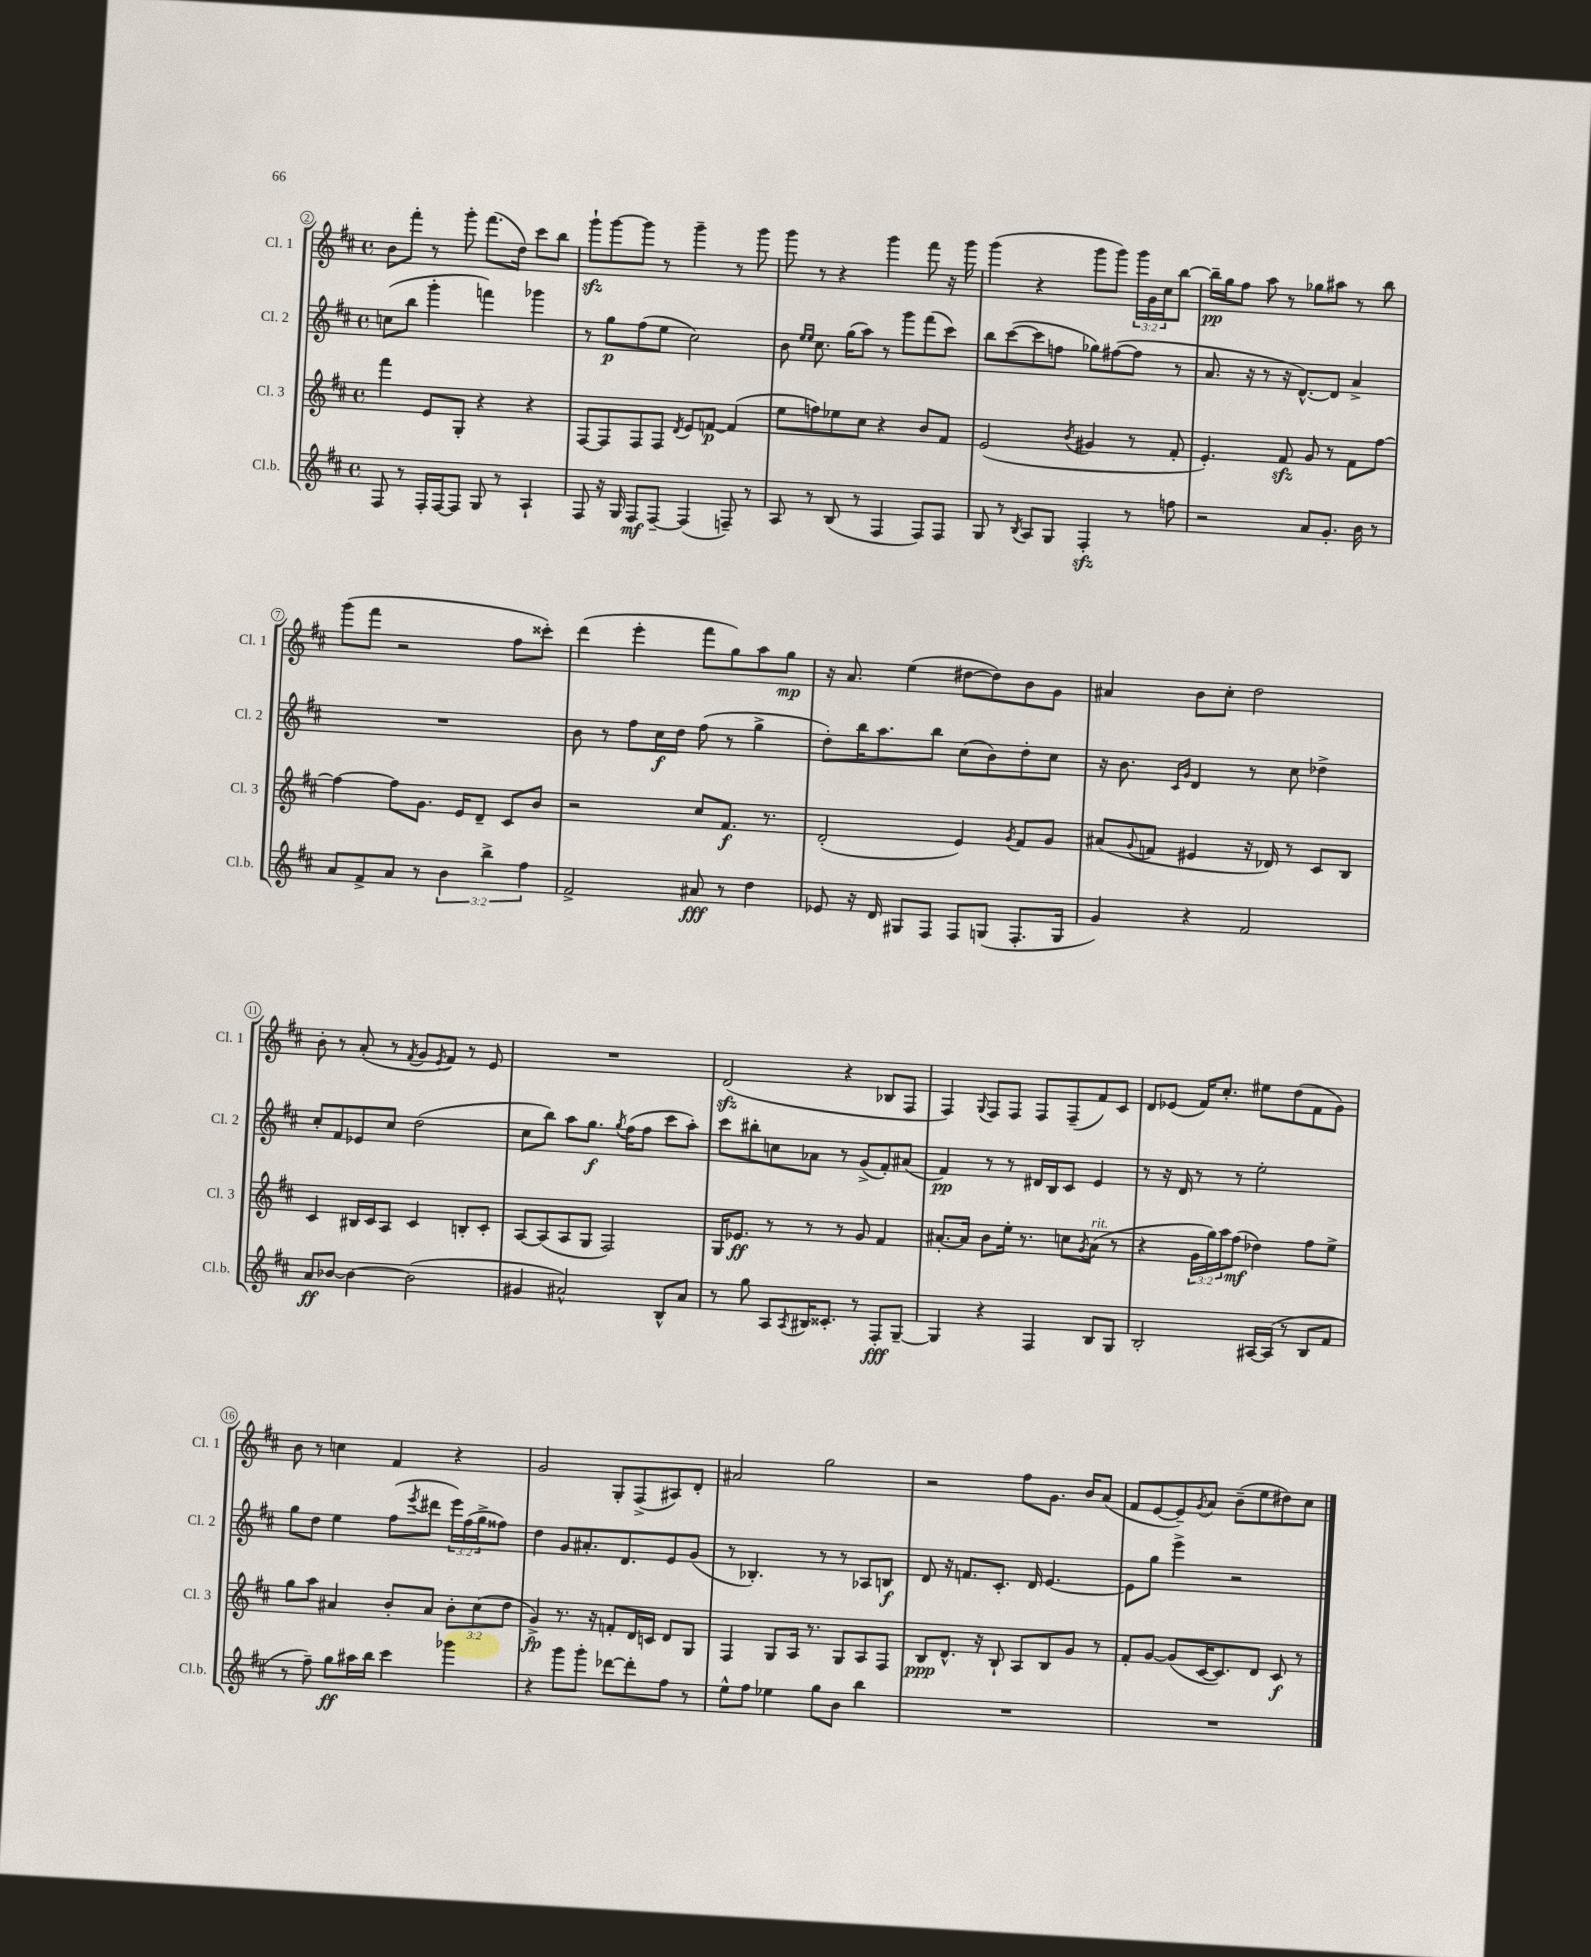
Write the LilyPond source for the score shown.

<<
\new StaffGroup <<
\new Staff = "s0" \with { instrumentName = "Cl. 1" shortInstrumentName = "Cl. 1" } {
    \clef treble \key d \major \defaultTimeSignature \time 4/4 \override Staff.TupletNumber.text = #tuplet-number::calc-fraction-text
    b'8 fis'''8-. r8 g'''8-. fis'''8.( d''16) cis'''8 b''8 |
    g'''8-!\sfz g'''8~ g'''8 r8 g'''4-- r8 g'''8 |
    g'''8 r8 r4 g'''4 fis'''8 r16 g'''16 |
    g'''4( r4 g'''8 g'''8) \tuplet 3/2 { g'''16 g'16 cis''16 } b''8~ |
    b''16--\pp g''16 fis''8 a''8 r8 ges''8 ais''8 r8 b''8 |
    g'''8( fis'''8 r2 fis''8 cisis'''8-.) |
    d'''4( e'''4-. fis'''8 g''8) a''8 g''8\mp |
    r16 a'8. e''4( dis''8~ dis''8) b'8 g'8 |
    ais'4 b'8 cis''8-. d''2 |
    b'8-. r8 a'8-.( r8 \acciaccatura { fis'8 } g'8 \acciaccatura { e'8 } fis'8) r8 e'8 |
    R1 |
    d'2\sfz( r4 bes8 fis8 |
    fis4) \appoggiatura { g8 } fis8 fis8 fis8 fis8--( fis'8) cis'8 |
    d'8 ees'8( fis'16) cis''8.-. eis''8 d''8( fis'8 g'8) |
    b'8 r8 c''4 fis'4 r4 |
    g'2 g8-. fis8->( ais8) d'8-. |
    ais'2 g''2 |
    r2 fis''8 g'8. b'16 a'8( |
    fis'8 e'8~ e'8--) \acciaccatura { g'8 } a'8 b'8--( e''8 dis''8) cis''8 \bar "|." |
}
\new Staff = "s1" \with { instrumentName = "Cl. 2" shortInstrumentName = "Cl. 2" } {
    \clef treble \key d \major \defaultTimeSignature \time 4/4 \override Staff.TupletNumber.text = #tuplet-number::calc-fraction-text
    c''8( b''8 g'''4-. f'''4) ges'''4 |
    r8 g''8\p fis''8( e''8 cis''2) |
    b'8 \grace { e''16 e''16 } cis''8. g''16( a''8) r8 g'''8 fis'''8( cis'''8) |
    b''8 cis'''8~( cis'''8 f''8 ges''8) fis''8~( fis''8 r8 |
    a'8. r16 r8 r16 d'8.~-^) d'8 a'4-> |
    R1 |
    b'8 r8 fis''8 cis''16\f d''16 fis''8( r8 g''4-> |
    d''8-.) b''16 a''8. b''8 cis''8( b'8) d''8-. cis''8 |
    r16 b'8. \grace { cis'16 g'16 } d'4 r8 cis''8 des''4-> |
    cis''8-. fis'8 ees'8 cis''8 d''2( |
    cis''8 b''8) a''8 g''8.\f \acciaccatura { g''8 } fis''16( fis''8 cis'''8 a''8-.) |
    cis'''8 bis''8-. c''8 aes'8 r8 g'8->( fis'8-.) ais'8( |
    fis'4\pp) r8 r8 dis'16 b16 cis'8 e'4 |
    r8 r16 d'16 r8 r8 e''2-. |
    g''8 d''8 e''4 fis''8( \acciaccatura { e'''8 } dis'''8 \tuplet 3/2 { e'''16) fis''16( g''16-> } fisis''8) |
    d''4 g'8 ais'8.-. d'8. e'8 g'8( |
    r8 bes4.-.) r8 r8 aes8 b8\f |
    d'8 r16 f'8. cis'8.-. d'16 e'4.~ |
    e'8 g''8 e'''4-> r2 \bar "|." |
}
\new Staff = "s2" \with { instrumentName = "Cl. 3" shortInstrumentName = "Cl. 3" } {
    \clef treble \key d \major \defaultTimeSignature \time 4/4 \override Staff.TupletNumber.text = #tuplet-number::calc-fraction-text
    fis'''4 e'8 g8-. r4 r4 |
    fis8~ fis8 fis8 fis8 \acciaccatura { d'8 } e'8 f'8~\p f'4( |
    e''8 f''8) ees''8 cis''8 r4 b'8 fis'8 |
    e'2( \acciaccatura { b'8 } gis'4 r8 fis'8-. |
    e'4.-.) fis'8\sfz g'8 r8 fis'8 fis''8~ |
    fis''4~ fis''8 g'8. e'16 d'8-- cis'8 b'8 |
    r2 cis''8 fis'8.\f r8. |
    d'2-.( e'4) \acciaccatura { g'8 } fis'8 g'8 |
    ais'8( \appoggiatura { g'8 } f'8 eis'4 r16 des'16) r8 cis'8 b8 |
    cis'4 bis16 cis'16 a8 cis'4 b8-. cis'8-. |
    a8~ a8( a8 g8 fis2) |
    g16 ees'8.\ff r8 r8 r8 g'8 fis'4 |
    ais'8.~-. ais'16 b'8 e''16-. r8. c''8 \acciaccatura { g'8 } ais'8^\markup { \italic "rit." }( r8 |
    r4 \tuplet 3/2 { g'16 g''16) a''16 } fis''8\mf( des''4) fis''8 e''8-> |
    g''8 a''8 ais'4 b'8-. ais'8 \tuplet 3/2 { b'8-. cis''8( d''8 } |
    g'4->\fp) r8. r16 f'8-. d'16 c'16 d'8 g8 |
    fis4 g8 a16 r8. g8 a8 fis8 |
    b8\ppp d'8.-^ r16 b8-! a8 b8 g'8 r8 |
    fis'8-. g'8~ g'8( cis'16~ cis'8.) d'8 cis'8\f r8 \bar "|." |
}
\new Staff = "s3" \with { instrumentName = "Cl.b." shortInstrumentName = "Cl.b." } {
    \clef treble \key d \major \defaultTimeSignature \time 4/4 \override Staff.TupletNumber.text = #tuplet-number::calc-fraction-text
    fis8 r8 fis16-. fis16~ fis8 g8 r8 a4-! |
    fis8 r16 g16 fis8\mf fis8~-- fis4( f8--) r8 |
    a8 r8 b8( r8 fis4 fis8) fis8 |
    g8 r8 \acciaccatura { b8 } a8 g8 fis4-.\sfz r8 f''8 |
    r2 a'8 g'8.-. b'16 r8 |
    a'8 fis'8-> a'8 r8 \tuplet 3/2 { b'4 b''4-> fis''4 } |
    fis'2-> ais'8\fff r8 d''4 |
    ees'8 r16 d'16 gis8 fis8 fis8 g8( fis8.-. g16 |
    g'4) r4 fis'2 |
    a'8\ff bes'8~ bes'4~ bes'2( |
    gis'4 ais'2-^) b8-^ ais'8 |
    r8 g''8 a8 \acciaccatura { a8 } bis16 cisis'8.-. r8 fis8-.\fff g8~-- |
    g4 r4 fis4 b8 g8 |
    b2-. ais16~ ais16( r8 b8 fis'8 |
    r8 fis''8--) g''8\ff ais''16 b''16 cis'''4 ges'''4 |
    r4 g'''8 g'''8-. des'''8~ des'''8-. fis''8 r8 |
    e''8-^ fis''8 ees''4 g''8 b'8 b''4 |
    R1 |
    R1 \bar "|." |
}
>>
>>
\layout { \context { \Score currentBarNumber = #2 \override BarNumber.stencil = #(make-stencil-circler 0.1 0.3 ly:text-interface::print) } }
